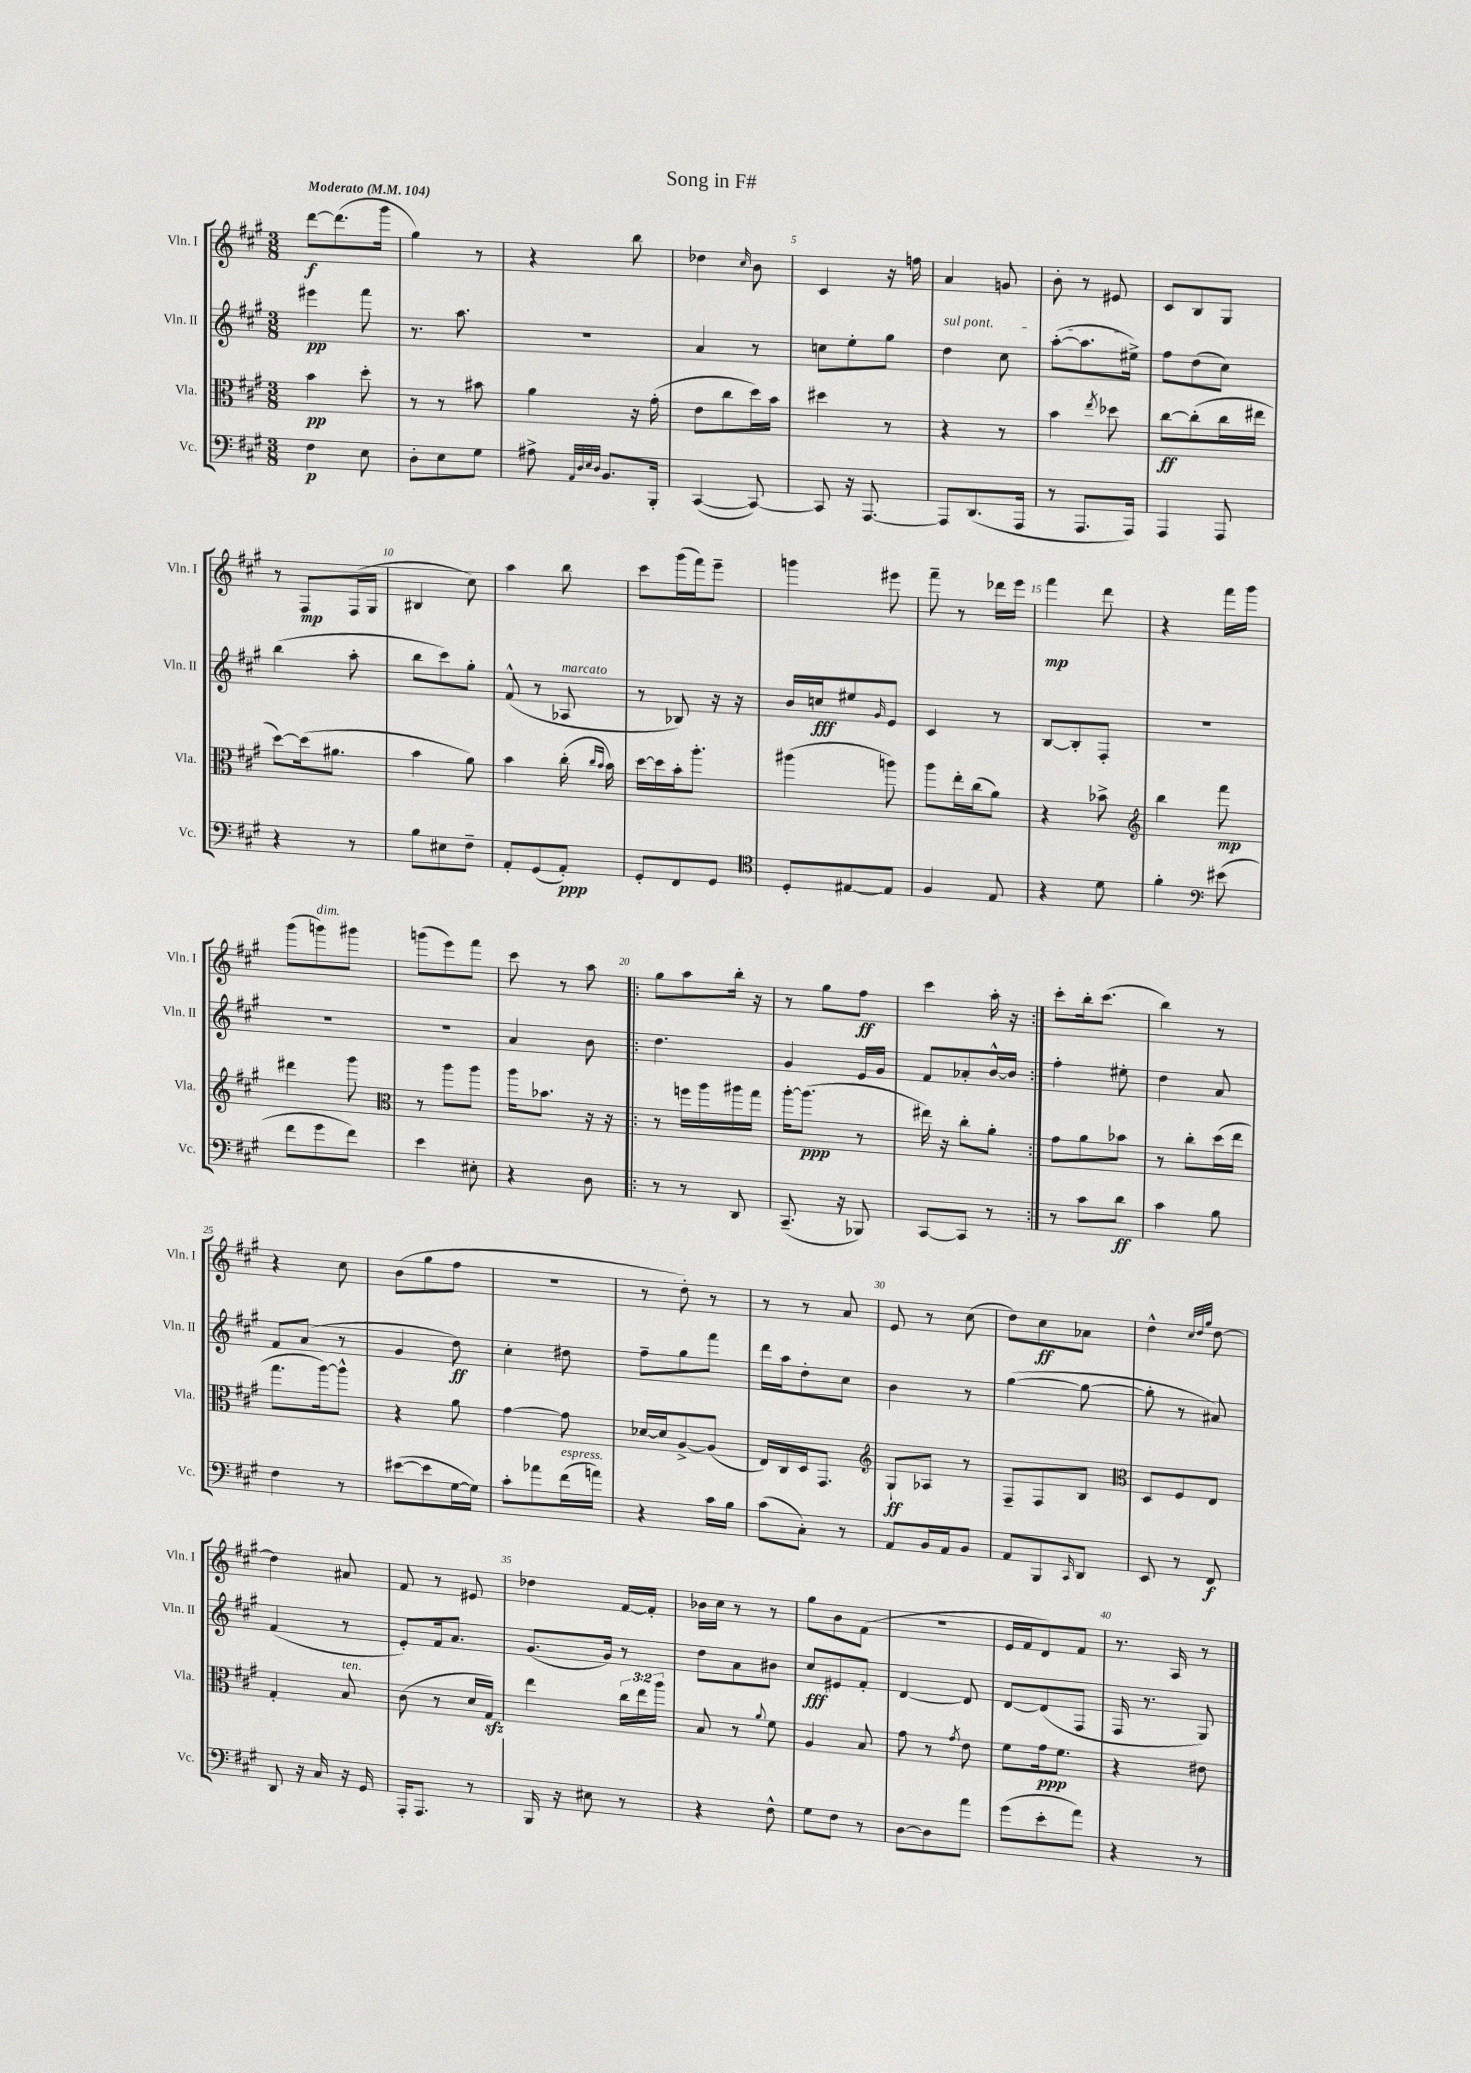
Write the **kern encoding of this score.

**kern	**dynam	**kern	**dynam	**kern	**dynam	**kern	**dynam
*part4	*part4	*part3	*part3	*part2	*part2	*part1	*part1
*staff4	*staff4	*staff3	*staff3	*staff2	*staff2	*staff1	*staff1
*I"Vc.	*	*I"Vla.	*	*I"Vln. II	*	*I"Vln. I	*
*I'Vc.	*	*I'Vla.	*	*I'Vln. II	*	*I'Vln. I	*
*clefF4	*	*clefC3	*	*clefG2	*	*clefG2	*
*k[f#c#g#]	*	*k[f#c#g#]	*	*k[f#c#g#]	*	*k[f#c#g#]	*
*M3/8	*	*M3/8	*	*M3/8	*	*M3/8	*
*MM104	*	*MM104	*	*MM104	*	*MM104	*
=1	=1	=1	=1	=1	=1	=1	=1
!	!	!	!	!	!	!LO:TX:a:B:t=Moderato	!
4F#\	p	4b\	pp	4eee#X\	pp	[8ddd\L	f
.	.	.	.	.	.	(8.ddd\]	.
8E\	.	8dd'\	.	8fff#\	.	.	.
.	.	.	.	.	.	16ggg#\Jk	.
=2	=2	=2	=2	=2	=2	=2	=2
8D'\L	.	8r	.	8.r	.	4gg#\)	.
8E\	.	8r	.	.	.	.	.
.	.	.	.	8.aa\	.	.	.
8G#\J	.	8b#X\	.	.	.	8r	.
=3	=3	=3	=3	=3	=3	=3	=3
8A#X^\	.	4a\	.	4.r	.	4r	.
32qqAA/LLL	.	.	.	.	.	.	.
32qqD/	.	.	.	.	.	.	.
32qqE/	.	.	.	.	.	.	.
32qqD/JJJ	.	.	.	.	.	.	.
8.BB/L	.	.	.	.	.	.	.
.	.	16r	.	.	.	8bb\	.
16BBB'/Jk	.	(16g#'\	.	.	.	.	.
=4	=4	=4	=4	=4	=4	=4	=4
([4CC#/	.	8e\L	.	4a/	.	4dd-X\	.
.	.	8cc#\	.	.	.	.	.
.	.	.	.	.	.	16qqcc#/	.
8CC#/_)	.	16dd\L)	.	8r	.	8b\	.
.	.	16b\JJ	.	.	.	.	.
=5	=5	=5	=5	=5	=5	=5	=5
8CC#/]	.	4dd#X\	.	8ccn\L	.	4c#/	.
16r	.	.	.	8ee'\	.	.	.
[8.AAA/	.	.	.	.	.	.	.
.	.	8r	.	8gg#\J	.	16r	.
.	.	.	.	.	.	16ffn\	.
=6	=6	=6	=6	=6	=6	=6	=6
!	!	!	!	!LO:TX:a:i:t=sul pont.	!	!	!
8AAA/L]	.	4r	.	4dd\	.	4a/	.
(8.DD/	.	.	.	.	.	.	.
.	.	8r	.	8cc#\	.	8gn/	.
16AAA/Jk	.	.	.	.	.	.	.
=7	=7	=7	=7	=7	=7	=7	=7
8r	.	4b\	.	([8aa'\L	.	8b'\	.
8.AAA/L	.	.	.	8.aa\]	.	8r	.
.	.	8qee/	.	.	.	.	.
.	.	8dd-X\	.	.	.	8e#X/	.
16AAA/Jk)	.	.	.	16ee#X^\Jk)	.	.	.
=8	=8	=8	=8	=8	=8	=8	=8
4AAA/	.	[8cc#\L	ff	8ff#\L	.	8c#/L	.
.	.	(8cc#'\]	.	(8dd\	.	8B/	.
8AAA/	.	16cc#\L	.	8cc#\J)	.	8G#/J	.
.	.	16ee#X\JJ	.	.	.	.	.
!!LO:LB:g=z
=9	=9	=9	=9	=9	=9	=9	=9
4r	.	[8dd\L)	.	(4bb\	.	8r	.
.	.	(16dd\k]	.	.	.	8F#/L	mp
.	.	8.a#X\J	.	.	.	.	.
8r	.	.	.	8aa'\	.	(16F#/L	.
.	.	.	.	.	.	16G#/JJ	.
=10	=10	=10	=10	=10	=10	=10	=10
8B\L	.	4b\	.	8bb\L	.	4B#X/	.
8E#X\	.	.	.	8ccc#\)	.	.	.
8F#~\J	.	8a\)	.	8gg#'\J	.	8cc#\)	.
=11	=11	=11	=11	=11	=11	=11	=11
8AA'/L	.	4b\	.	(8f#^^/	.	4aa\	.
(8GG#/	.	.	.	8r	.	.	.
!	!	!	!	!LO:TX:a:i:t=marcato	!	!	!
8AA'/J)	ppp	(16cc#'\	.	8A-X/	.	8bb\	.
.	.	16qqcc#/LL	.	.	.	.	.
.	.	16qqb/JJ	.	.	.	.	.
.	.	16b\)	.	.	.	.	.
=12	=12	=12	=12	=12	=12	=12	=12
8GG#'/L	.	[16dd\LL	.	8r	.	8ccc#\L	.
.	.	16dd\]	.	.	.	.	.
8FF#/	.	16b'\J	.	8B-X/)	.	(16ggg#\L	.
.	.	8.aa'\J	.	.	.	16fff#\J)	.
8GG#/J	.	.	.	16r	.	8eee~\J	.
.	.	.	.	16r	.	.	.
=13	=13	=13	=13	=13	=13	=13	=13
*clefC4	*	*	*	*	*	*	*
8D'/L	.	(4aa#X\	.	16b/LL	.	4gggn\	.
.	.	.	.	16ccn/J	fff	.	.
[8E#X/	.	.	.	8ee#X/	.	.	.
.	.	.	.	16qqg#/	.	.	.
8E#/J]	.	8aan\)	.	8e/J	.	8eee#X\	.
=14	=14	=14	=14	=14	=14	=14	=14
4F#/	.	8aa\L	.	4c#/	.	8fff#~\	.
.	.	16ee'\L	.	.	.	8r	.
.	.	(16cc#\J	.	.	.	.	.
8E/	.	8a\J)	.	8r	.	16ddd-X\LL	.
.	.	.	.	.	.	16eee\JJ	.
=15	=15	=15	=15	=15	=15	=15	=15
4r	.	4r	.	[8B/L	.	4fff#\	mp
.	.	.	.	8B'/]	.	.	.
8d\	.	8b-X^\	.	8F#'/J	.	8ddd\	.
=16	=16	=16	=16	=16	=16	=16	=16
*	*	*clefG2	*	*	*	*	*
4f#'\	.	4bb\	.	4.r	.	4r	.
*clefF4	*	*	*	*	*	*	*
(8e#X\	.	8fff#\	mp	.	.	16fff#\LL	.
.	.	.	.	.	.	16ggg#\JJ	.
!!LO:LB:g=z
=17	=17	=17	=17	=17	=17	=17	=17
8f#\L	.	4ddd#X\	.	4.r	.	(8ggg#\L	.
!	!	!	!	!	!	!LO:TX:a:i:t=dim.	!
8g#\	.	.	.	.	.	8gggn\)	.
8f#\J)	.	8ggg#\	.	.	.	8ggg#X\J	.
=18	=18	=18	=18	=18	=18	=18	=18
*	*	*clefC3	*	*	*	*	*
4e\	.	8r	.	4.r	.	(8gggn\L	.
.	.	8aa\L	.	.	.	8eee\)	.
8E#X'\	.	8aa\J	.	.	.	8fff#\J	.
=19	=19	=19	=19	=19	=19	=19	=19
4r	.	16aa\KL	.	4a/	.	8ccc#\	.
.	.	8.b-X\J	.	.	.	.	.
.	.	.	.	.	.	8r	.
8D\	.	16r	.	8b\	.	8aa\	.
.	.	16r	.	.	.	.	.
=20!|:	=20!|:	=20!|:	=20!|:	=20!|:	=20!|:	=20!|:	=20!|:
8r	.	8r	.	4.dd\	.	8gg#\L	.
8r	.	16ffn\LL	.	.	.	8aa\	.
.	.	16aa\	.	.	.	.	.
8DD/	.	16aa#X\	.	.	.	16bb'\Jk	.
.	.	16gg#\JJ	.	.	.	16r	.
=21	=21	=21	=21	=21	=21	=21	=21
(8.CC#~/	.	[16aa'\KL	.	4g#/	.	8r	.
.	.	(8.aa\J]	ppp	.	.	.	.
.	.	.	.	.	.	8gg#\L	.
16r	.	.	.	.	.	.	.
8BBB-X/)	.	8r	.	16e/LL	.	8ff#\J	ff
.	.	.	.	16g#/JJ	.	.	.
=22	=22	=22	=22	=22	=22	=22	=22
[8CC#/L	.	16ee#X\)	.	8f#/L	.	4ccc#\	.
.	.	16r	.	.	.	.	.
8CC#/J]	.	8cc#'\L	.	8a-X'/	.	.	.
8r	.	8a'\J	.	[16b^^/L	.	16aa'\	.
.	.	.	.	16b/JJ]	.	16r	.
=23:|!	=23:|!	=23:|!	=23:|!	=23:|!	=23:|!	=23:|!	=23:|!
8r	.	8g#\L	.	4ff#'\	.	8ccc#'\L	.
8c#\L	.	8a\	.	.	.	16bb'\k	.
.	.	.	.	.	.	(8.ccc#\J	.
8d\J	ff	8b-X\J	.	8ee#X'\	.	.	.
=24	=24	=24	=24	=24	=24	=24	=24
4c#\	.	8r	.	4dd\	.	4bb\)	.
.	.	8cc#'\L	.	.	.	.	.
8B\	.	(16dd\L	.	8a/	.	8r	.
.	.	16ee\JJ	.	.	.	.	.
!!LO:LB:g=z
=25	=25	=25	=25	=25	=25	=25	=25
4F#\	.	8.gg#\L	.	8f#/L	.	4r	.
.	.	.	.	(8a/J	.	.	.
.	.	[16aa\k)	.	.	.	.	.
8r	.	8aa^^\J]	.	8r	.	8cc#\	.
=26	=26	=26	=26	=26	=26	=26	=26
([8e#X\L	.	4r	.	4g#/	.	(8b\L	.
8e#\]	.	.	.	.	.	8gg#\	.
[16G#\L	.	8a\	.	8dd\)	ff	8ff#\J	.
16G#\JJ])	.	.	.	.	.	.	.
=27	=27	=27	=27	=27	=27	=27	=27
8c#'\L	.	[4g#\	.	4cc#'\	.	4.r	.
8a-X\	.	.	.	.	.	.	.
!LO:TX:a:i:t=espress.	!	!	!	!	!	!	!
(16f#\L	.	8g#\]	.	8dd#X\	.	.	.
16an\JJ)	.	.	.	.	.	.	.
=28	=28	=28	=28	=28	=28	=28	=28
4r	.	[16d-X/LL	.	8ff#~\L	.	8r	.
.	.	16d-/J]	.	.	.	.	.
.	.	[8A^/	.	8gg#\	.	8dd'\)	.
16c#\LL	.	(8A/J]	.	8fff#\J	.	8r	.
16B\JJ	.	.	.	.	.	.	.
=29	=29	=29	=29	=29	=29	=29	=29
(8c#\L	.	16E/LL)	.	16ddd\LL	.	8r	.
.	.	16C#/	.	16aa\J	.	.	.
8C#'\J)	.	16D/J	.	8dd'\	.	8r	.
.	.	8.GG#/J	.	.	.	.	.
8r	.	.	.	8cc#\J	.	8a/	.
=30	=30	=30	=30	=30	=30	=30	=30
*	*	*clefG2	*	*	*	*	*
8AA/L	.	8G#`/L	ff	4b\	.	8e/	.
16BB/L	.	8A-X/J	.	.	.	8r	.
16AA/J	.	.	.	.	.	.	.
8BB/J	.	8r	.	8r	.	(8cc#\	.
=31	=31	=31	=31	=31	=31	=31	=31
8AA/L	.	8F#~/L	.	([4gg#\	.	8dd\L)	.
8BBB/	.	8F#/	.	.	.	8cc#\	ff
16qqCC#/	.	.	.	.	.	.	.
8DD/J	.	8B/J	.	8gg#\_	.	8a-X\J	.
=32	=32	=32	=32	=32	=32	=32	=32
*	*	*clefC3	*	*	*	*	*
8EE/	.	8D/L	.	8gg#'\]	.	4dd^^\	.
8r	.	8F#/	.	8r	.	.	.
.	.	.	.	.	.	32qqcc#/LLL	.
.	.	.	.	.	.	32qqdd/	.
.	.	.	.	.	.	32qqgg#/JJJ	.
8FF#/	f	8E/J	.	8a#X/)	.	[8dd\	.
!!LO:LB:g=z
=33	=33	=33	=33	=33	=33	=33	=33
8DD/	.	4G#'/	.	(4f#/	.	4dd\]	.
16r	.	.	.	.	.	.	.
16C#/	.	.	.	.	.	.	.
!	!	!LO:TX:a:i:t=ten.	!	!	!	!	!
16r	.	8B/	.	8r	.	8a#X/	.
16GG#/	.	.	.	.	.	.	.
=34	=34	=34	=34	=34	=34	=34	=34
16AAA'/KL	.	(8c#\	.	8e'/L)	.	8f#/	.
8.AAA/J	.	.	.	.	.	.	.
.	.	8r	.	16f#/k	.	8r	.
.	.	.	.	8.a/J	.	.	.
8r	.	16d/LL	.	.	.	8e#X/	.
.	.	16G#zz/JJ)	.	.	.	.	.
=35	=35	=35	=35	=35	=35	=35	=35
16BBB/	.	4ee\	.	(8.g#/L	.	4dd-X\	.
16r	.	.	.	.	.	.	.
8E#X\	.	.	.	.	.	.	.
.	.	.	.	16g#/Jk)	.	.	.
8r	.	24cc#\LL	.	8r	.	[16f#/LL	.
.	.	24ee\	.	.	.	.	.
.	.	.	.	.	.	16f#'/JJ]	.
.	.	24aa\JJ	.	.	.	.	.
=36	=36	=36	=36	=36	=36	=36	=36
4r	.	8B/	.	8dd\L	.	16b-X\LL	.
.	.	.	.	.	.	16cc#\JJ	.
.	.	8r	.	8a\	.	8r	.
.	.	8qqa/	.	.	.	.	.
8F#^^\	.	8f#\	.	8b#X\J	.	8r	.
=37	=37	=37	=37	=37	=37	=37	=37
8G#\L	.	4A/	.	8cc#/L	fff	8gg#\L	.
8F#\J	.	.	.	8e#X/	.	8b\	.
8r	.	8B/	.	8f#'/J	.	(8f#\J	.
=38	=38	=38	=38	=38	=38	=38	=38
[8D\L	.	8g#\	.	[4d/	.	4.r	.
8D\]	.	8r	.	.	.	.	.
.	.	8qg#/	.	.	.	.	.
8a\J	.	8e\	.	8d/]	.	.	.
=39	=39	=39	=39	=39	=39	=39	=39
(8g#\L	.	8f#\L	.	[8d/L	.	16e/LL	.
.	.	.	.	.	.	16f#/J	.
8e'\	.	16g#\k	ppp	(8d/]	.	8d/)	.
.	.	8.f#\J	.	.	.	.	.
8a\J)	.	.	.	8F#/J	.	8f#/J	.
=40	=40	=40	=40	=40	=40	=40	=40
4r	.	4r	.	16F#/	.	8.r	.
.	.	.	.	8.r	.	.	.
.	.	.	.	.	.	16A/	.
8r	.	8e#X\	.	8G#/)	.	8r	.
==	==	==	==	==	==	==	==
*-	*-	*-	*-	*-	*-	*-	*-
